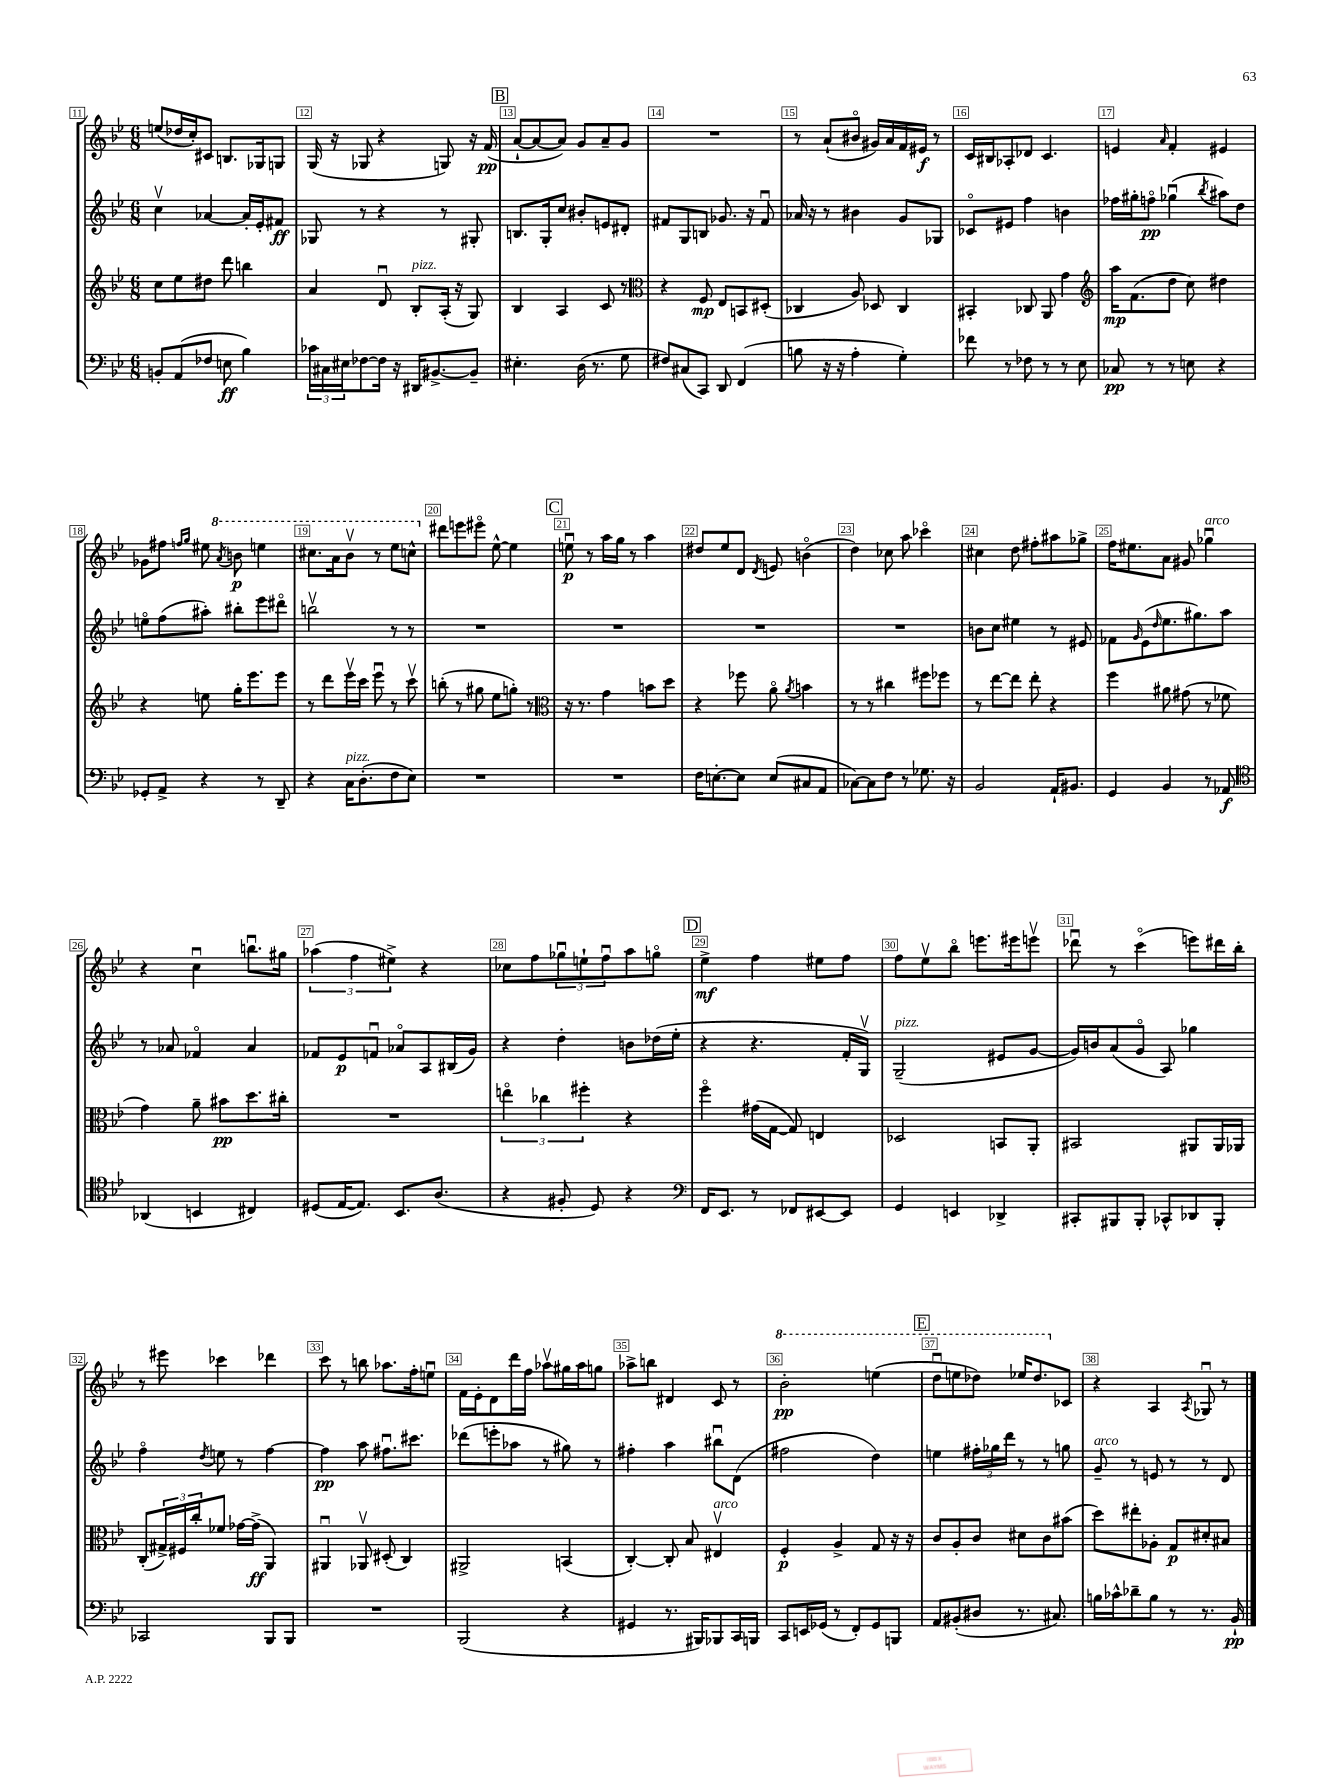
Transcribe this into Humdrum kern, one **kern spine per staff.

**kern	**kern	**kern	**kern
*staff4	*staff3	*staff2	*staff1
*clefF4	*clefG2	*clefG2	*clefG2
*k[b-e-]	*k[b-e-]	*k[b-e-]	*k[b-e-]
*M6/8	*M6/8	*M6/8	*M6/8
8BB'/L	8cc\L	4ccv\	(8ee/L
(8AA/	8ee-\	.	16dd-/L
.	.	.	16cc'/J)
8F-/J	8dd#\J	[4a-/	8c#/J
8E\	8ddd\	.	8.B/L
4B-\)	4bb\	16a-'/]LL	.
.	.	16e-'/J	16G-/k
.	.	8f#/J	8G/J
=	=	=	=
24c-\LL	4a/	8G-/	(16G/
24C#\	.	.	.
.	.	.	16r
24E#\J	.	.	.
[8F-\	.	8r	8G-/
16F-\]Jk	8du/	4r	4r
16r	.	.	.
16DD#/LK	8B-'/L	.	.
[8.BB#^/	.	.	.
.	(16A'/Jk	8r	8G/)
.	16r	.	.
8BB#~/]J	8G/)	8G#'/	16r
.	.	.	(16f/
=	=	=	=
4.E#'\	4B-/	8.B/L	[8a`/L
.	.	.	8a/_
.	.	16G'/k	.
.	4A/	8cc/J	8a/]J)
(16D\	.	8b#'/L	8g/L
8.r	.	.	.
.	8c/	8e/	8a~/
8G\	8r	8d#'/J	8g/J
=	=	=	=
*	*clefC3	*	*
8F#/L)	4r	8f#/L	2.r
(8C#/	.	8G/	.
8CC/J)	8F/	8B/J	.
8DD/	8E-/L	8.g-/	.
(4FF/	8BB/	.	.
.	.	16r	.
.	(8D#'/J	8f#u/	.
=	=	=	=
8B\	4C-/	16a-/	8r
.	.	16r	.
16r	.	8r	(8a`/L
16r	.	.	.
4A'\	8A/)	4b#\	8b#o/J
.	8D-/	.	16g#/LL)
.	.	.	16a/
4G'\)	4C-/	8g/L	16f/
.	.	.	16e#/JJ
.	.	8G-/J	8r
=	=	=	=
8f-\	4BB#'/	8c-o/L	16c/LL
.	.	.	16B#/J
8r	.	8e#/J	8A-'/
8F-\	8C-/	4ff\	8d-/J
8r	8AA/	.	4.c/
8r	4g\	4b\	.
8E-\	.	.	.
=	=	=	=
*	*clefG2	*	*
8C-/	16aa\LK	16ff-\LL	4e/
.	(8.f\	16gg#'\J	.
8r	.	8ffo\J	.
.	.	.	16qqa/
8r	8dd\J	(4gg-u\	4f'/
8E\	8cc\)	.	.
.	.	8qbb-/	.
4r	4dd#\	8aa#\L)	4e#/
.	.	8dd\J	.
=	=	=	=
8GG-'/L	4r	8eeo\L	8g-\L
8AA^/J	.	(8ff\	8ff#\J
.	.	.	16qqff/LL
.	.	.	16qqgg/JJ
4r	8ee\	8aa#'\J)	8ee#\
.	.	.	8qaa/
.	16gg'\LK	8bb#'\L	8bb\
.	8.eee-\	.	.
8r	.	8eee-\	4eee\
8DD~/	8eee-\J	8ddd#o\J	.
=	=	=	=
4r	8r	2bbv\	8.ccc#\L
.	8ddd\L	.	.
.	.	.	16aa\k
16C\LK	16eee-v\L	.	8bb-v\J
(8.D'\	16ccc\JJ	.	.
.	8eee-u\	.	8r
8F\	8r	8r	8eee-\L
8E-\J)	8cccv\	8r	8ccc^^\J
=	=	=	=
2.r	(8bb'\	2.r	8ddd#\L
.	8r	.	8eee\
.	8gg#\	.	8eee#o\J
.	8ee-\L	.	[8ee-^^\
.	8gg'\J)	.	4ee-\]
.	8r	.	.
=	=	=	=
*	*clefC3	*	*
2.r	16r	2.r	8eeu\
.	8.r	.	.
.	.	.	8r
.	4g\	.	16aa\LL
.	.	.	16gg\JJ
.	.	.	8r
.	8b\L	.	4aa\
.	8dd\J	.	.
=	=	=	=
16F\LK	4r	2.r	8dd#/L
[8.E'\	.	.	.
.	.	.	8ee-/
8E\]J	8ff-\	.	8d/J
.	.	.	8qd/
(8E/L	8ao\	.	8e/
.	8qa/	.	.
8C#/	4b\	.	(4bo\
8AA/J	.	.	.
=	=	=	=
[8C-\L)	8r	2.r	4dd\)
8C-\]	8r	.	.
8F\J	4cc#\	.	8cc-\
8r	.	.	8aa\
8.G-\	8ff#\L	.	4ccc-o\
.	8ff-\J	.	.
16r	.	.	.
=	=	=	=
2BB-/	8r	8b\L	4cc#\
.	[8ee-\L	8cc\J	.
.	8ee-\]J	4ee#\	8dd\
.	8ee-'\	.	8ff#'\L
16AA`/LK	4r	8r	8aa#\
8.BB#/J	.	.	.
.	.	8e#/	8gg-^\J
=	=	=	=
4GG/	4ff\	8f-\L	16ff\LK
.	.	.	8.ee#\
.	.	16qqg/	.
.	.	(8e-\	.
.	.	16qqdd/	.
4BB-/	8a#\	8.ee-\	8a\J
.	(8g#\	.	8g#/
.	.	8.gg#\)	.
8r	8r	.	4gg-u\
8AA-/	8f-\	8aa\J	.
=	=	=	=
*clefC4	*	*	*
(4AA-/	4g\)	8r	4r
.	.	8a-/	.
4BB/	8a~\	4f-o/	4ccu\
.	8b#\L	.	.
4C#/)	8.dd\	4a-/	8.bbu\L
.	16cc#'\Jk	.	16gg#\Jk
=	=	=	=
(8D#/L	2.r	8f-/L	(6aa-\
[16E-/K	.	8e-/	.
.	.	.	6ff\
8.E-/]J)	.	.	.
.	.	8fu/J	.
.	.	.	6ee#^\)
8.BB-/L	.	8a-o/L	.
.	.	8A/	4r
(8.A/J	.	.	.
.	.	(16B#/L	.
.	.	16g/JJ)	.
=	=	=	=
4r	6eeo\	4r	8cc-\L
.	.	.	8ff\
.	6cc-\	.	.
8F#'/	.	4dd'\	12gg-u\
.	6ff#'\	.	12ee`\
8D/)	.	.	.
.	.	.	12ffu\
4r	4r	8b\L	8aa\
.	.	(16dd-\L	8ggo\J
.	.	16ee-'\JJ	.
=	=	=	=
*clefF4	*	*	*
16FF/LK	4ffo\	4r	4ee-^\
8.EE-/J	.	.	.
8r	(16g#\LL	4.r	4ff\
.	[16G\JJ	.	.
8FF-/L	8G/])	.	.
[8EE#/	4E/	.	8ee#\L
8EE#/]J	.	16f'/LL	8ff\J
.	.	16Gv/JJ)	.
=	=	=	=
4GG/	2D-/	(2G~/	8ff\L
.	.	.	8ee-v\
4EE/	.	.	8bb-o\J
.	.	.	8.eee\L
4DD-^/	8BB/L	8e#/L	.
.	.	.	16eee#\k
.	8AA'/J	[8g/J	8eeev\J
=	=	=	=
8CC#'/L	2BB#/	16g/]LL)	8ddd-u\
.	.	16b/J	.
8BBB#/	.	(8a/	8r
8BBB#'/J	.	8go/J	(4ccco\
8CC-^^/L	.	8A/)	.
8DD-/	8AA#/L	4gg-\	8eee\L)
8BBB#'/J	16AA#/L	.	16ddd#\L
.	16AA-/JJ	.	16bb-'\JJ
=	=	=	=
2CC-/	(8C'/L	4ffo\	8r
.	24G#^/L)	.	8eee#\
.	24F#/	.	.
.	24cc'/J	.	.
.	.	8qdd/	.
.	8f-/J	8ee\	4ccc-\
.	[16g-\LL	8r	.
.	(16g-^\]JJ	.	.
8BBB-/L	4AA/)	[4ff\	4ddd-\
8BBB-/J	.	.	.
=	=	=	=
2.r	4AA#u/	4ff\]	8ccc\
.	.	.	8r
.	8AA-v/	8aa\	8bb\
.	(8D#'/	8.ff#u\L	8.aa-\L
.	4C/)	.	.
.	.	8.ccc#\J	16ff'\k
.	.	.	8eeu\J
=	=	=	=
(2BBB-/	2AA#^/	(8ddd-\L	16f\LL
.	.	.	16e-'\J
.	.	8eee'\	8d\
.	.	8aa-\J	16ddd\L
.	.	.	16ff\JJ
.	.	8r	8aa-v\L
4r	(4BB/	8gg#\)	16gg#\L
.	.	.	16aa-\J
.	.	8r	8gg\J
=	=	=	=
4GG#/	[4C'/)	4ff#'\	8aa-^\L
.	.	.	8bb\J
8.r	8C'/]	4aa\	4d#/
.	8B-/	.	.
16BBB#/LK)	.	.	.
8BBB-/	4E#v/	8bb#u\L	8c/
16CC/L	.	(8d\J	8r
16BBB/JJ	.	.	.
=	=	=	=
8CC/L	4F'/	2ff#\	2bb-'\
16EE/L	.	.	.
(16GG-/JJ	.	.	.
8r	4A^/	.	.
8FF'/L)	.	.	.
8GG-/	8G/	4dd\)	(4eee\
8BBB/J	16r	.	.
.	16r	.	.
=	=	=	=
8AA/L	8c/L	4ee\	8dddu\L
(8BB#'/	8A'/	.	8eee\
8D#/J	8c/J	24ff#'\LL	8ddd-\J)
.	.	24gg-\	.
.	.	24ddd\JJ	.
8.r	8d#\L	8r	16eee-/LK
.	.	.	8.ddd-/
.	8c\	8r	.
8.C#/)	.	.	.
.	(8b#\J	8gg\	8c-/J
=	=	=	=
16B\LL	8dd\L)	8g~/	4r
16c-^^\J	.	.	.
8d-~\	8ee#'\	8r	.
8B\J	8A-'\J	8e/	4A/
8r	8G/L	8r	.
.	.	.	8qA/
8.r	8d#'/	8r	8G-u/
.	8B#/J	8d/	8r
16BB-`/	.	.	.
==	==	==	==
*-	*-	*-	*-
